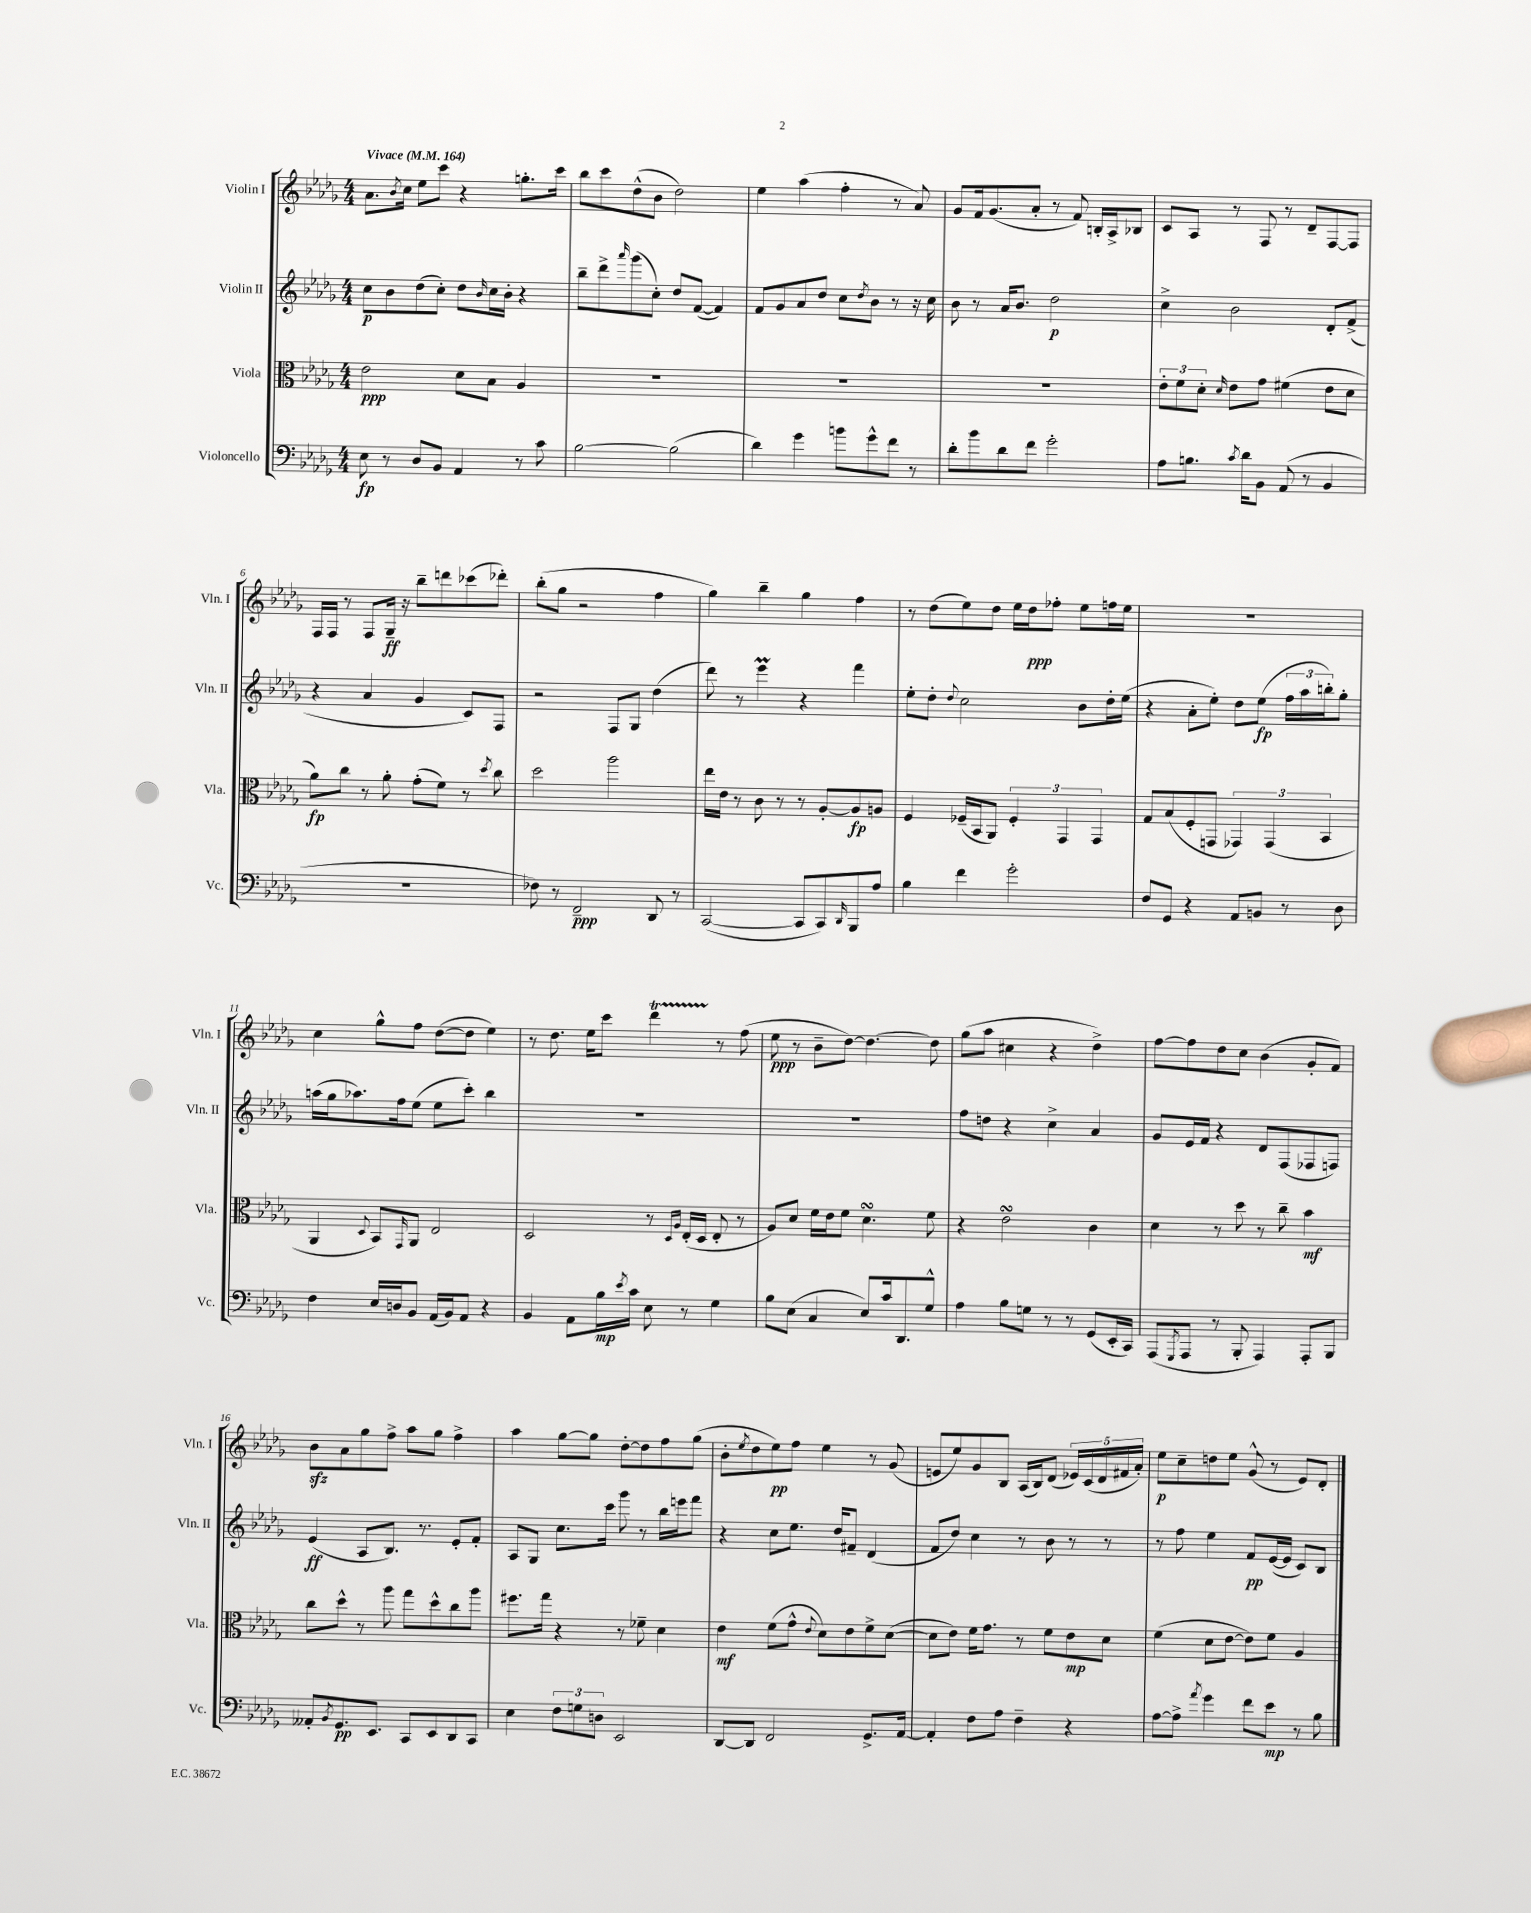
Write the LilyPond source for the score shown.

<<
\new StaffGroup <<
\new Staff = "s0" \with { instrumentName = "Violin I" shortInstrumentName = "Vln. I" } {
    \clef treble \key des \major \numericTimeSignature \time 4/4 \tempo "Vivace" 4 = 164
    aes'8. \acciaccatura { bes'8 } c''16 ees''8 c'''8 r4 g''8.-. c'''16 |
    bes''8 c'''8 des''8-^( bes'8 des''2) |
    ees''4 aes''4( f''4-. r8 aes'8) |
    ges'8 f'16 ges'8.( aes'8-. r8 f'8) b16-. aes16-> bes8 |
    c'8 aes8 r8 f8 r8 des'8-- f8~ f8 |
    f16 f16 r8 f8 ges16--\ff r16 bes''8-- d'''8 ces'''8( des'''8-.) |
    bes''8-.( ges''8 r2 f''4 |
    ges''4) bes''4-- ges''4 f''4 |
    r8 des''8( ees''8) des''8 ees''16 des''16\ppp fes''8-. ees''8 f''16 ees''16 |
    R1 |
    c''4 ges''8-^ f''8 des''8~( des''8 ees''4) |
    r8 des''8. ees''16 c'''8 des'''4\startTrillSpan r8\stopTrillSpan f''8( |
    ees''8\ppp r8 bes'8-- des''8~) des''4.~ des''8 |
    ges''8( aes''8 cis''4 r4 des''4->) |
    f''8~ f''8 des''8 c''8 bes'4( ges'8-. f'8) |
    bes'8\sfz aes'8 ges''8 f''8-> aes''8 ges''8 f''4-> |
    aes''4 ges''8~ ges''8 des''8~-. des''8 f''8 ges''8( |
    bes'8-. \acciaccatura { ees''8 } des''8 ees''8\pp) f''8 ees''4 r8 ges'8( |
    e'8 ees''8) ges'8 bes8 aes16( bes16) des'8( \tuplet 5/4 { ees'16) c'16( des'16 fis'16 aes'16-.) } |
    ees''8\p c''8-- d''8 ees''8 ges'8-^( r8 ees'8) des'8-. \bar "|." |
}
\new Staff = "s1" \with { instrumentName = "Violin II" shortInstrumentName = "Vln. II" } {
    \clef treble \key des \major \numericTimeSignature \time 4/4
    c''8\p bes'8 des''8( c''8-.) des''8 \grace { bes'16 } c''16 bes'16-. r4 |
    bes''8-- des'''8-> \grace { aes'''16 } ges'''8( c''8-.) des''8 f'8~( f'4) |
    f'8 ges'8 aes'8 des''8 c''8 \acciaccatura { des''8 } bes'8 r8 r16 c''16 |
    bes'8 r8 aes'16 bes'8. des''2\p |
    c''4-> bes'2 des'8-. f'8->( |
    r4 aes'4 ges'4 c'8) f8 |
    r2 f8 ges8 des''4( |
    des'''8) r8 ees'''4\prall r4 f'''4 |
    ees''8-. des''8-. \appoggiatura { des''8 } c''2 bes'8 des''16-. ees''16( |
    r4 aes'8-. ees''8-.) des''8 ees''8\fp( \tuplet 3/2 { f''16 aes''16 b''16-.) } ges''8-. |
    a''16( ges''16 aes''8.) f''16 ees''8( ees''8 c'''8-.) bes''4 |
    R1 |
    R1 |
    f''8 d''8 r4 c''4-> aes'4 |
    ges'8 ees'16 f'16 r4 des'8 f8( fes8 f8) |
    ees'4\ff( aes8 bes8.) r8. ees'8-. f'8-. |
    aes8 ges8 c''8. c'''16 ges'''8 r8 bes''16 e'''16 f'''8 |
    r4 c''8 ees''8. des''16 fis'8-- des'4( |
    f'8 des''8) c''4 r8 bes'8 r8 r8 |
    r8 f''8 ees''4 f'8\pp ees'16~( ees'16 c'8) bes8 \bar "|." |
}
\new Staff = "s2" \with { instrumentName = "Viola" shortInstrumentName = "Vla." } {
    \clef alto \key des \major \numericTimeSignature \time 4/4
    ees'2\ppp des'8 bes8 aes4 |
    R1 |
    R1 |
    R1 |
    \tuplet 3/2 { ees'8-. f'8 des'8-. } \grace { des'16 } ees'8 ges'8 fis'4( ees'8 des'8 |
    aes'8\fp) c''8 r8 aes'8-. ges'8-.( f'8) r8 \acciaccatura { des''8 } c''8 |
    des''2 aes''2 |
    ees''16 ees'16 r8 c'8 r8 r8 aes8~-. aes8\fp a8 |
    f4 fes16--( bes,16 aes,8) \tuplet 3/2 { fes4-. ges,4 ges,4 } |
    ges8 bes8( f8-. g,8 \tuplet 3/2 { ges,4) ges,4( bes,4 } |
    aes,4 \appoggiatura { des8 } bes,8) \grace { ges,16 } aes,8 ees2 |
    des2 r8 \grace { des16 aes16 } ees16-.( des16 ees8-. r8 |
    aes8) des'8 f'16 ees'16 f'8 des'4.\turn f'8 |
    r4 ees'2\turn c'4 |
    des'4 r8 des''8 r8 c''8-- bes'4\mf |
    c''8 des''8-^ r8 aes''8 ges''8 des''8-^ c''8 aes''8 |
    fis''8. ges''16 r4 r8 fes'8-- des'4 |
    ees'4\mf f'8( ges'8-^ \appoggiatura { ees'8 } des'8) ees'8 f'8-> des'8~( |
    des'8 ees'8) f'16 ges'8. r8 f'8 ees'8\mp des'8 |
    f'4( des'8 ees'8~ ees'8) f'8 aes4 \bar "|." |
}
\new Staff = "s3" \with { instrumentName = "Violoncello" shortInstrumentName = "Vc." } {
    \clef bass \key des \major \numericTimeSignature \time 4/4
    ees8\fp r8 des8 bes,8 aes,4 r8 c'8 |
    bes2~ bes2( |
    des'4) ges'4 b'8 ges'8-^ f'8 r8 |
    des'8-. bes'8 des'8 f'8 ges'2-. |
    aes8 b8. \acciaccatura { c'8 } des'16 bes,8 aes,8( r8 bes,4 |
    R1 |
    fes8) r8 f,2--\ppp des,8 r8 |
    c,2~( c,8 c,8) \grace { des,16 } bes,,8 aes8 |
    bes4 f'4 ges'2-. |
    f8 ges,8 r4 aes,8 b,8 r8 des8 |
    f4 ees16 d16 bes,8 aes,16( bes,16) aes,8 r4 |
    bes,4 aes,8 bes16\mp \acciaccatura { ees'8 } c'16 ees8 r8 ges4 |
    bes8 ees8( c4 ees8) c'16 des,8. ges8-^ |
    aes4 bes8 g8 r8 r8 ges,8( ees,16-. c,16) |
    aes,,8( \acciaccatura { ges,,8 } aes,,8 r8 bes,,8-. aes,,4) aes,,8-. bes,,8 |
    aeses,8-. \acciaccatura { bes,8 } ges,8.\pp ees,8. c,8 ees,8 des,8 c,8 |
    ees4 \tuplet 3/2 { f8 g8 d8 } ees,2 |
    des,8~ des,8 f,2 ges,8.-> aes,16~ |
    aes,4-. f8 aes8 f4-- r4 |
    aes8~ aes8-> \acciaccatura { aes'8 } ges'4 f'8 ees'8\mp r8 bes8 \bar "|." |
}
>>
>>
